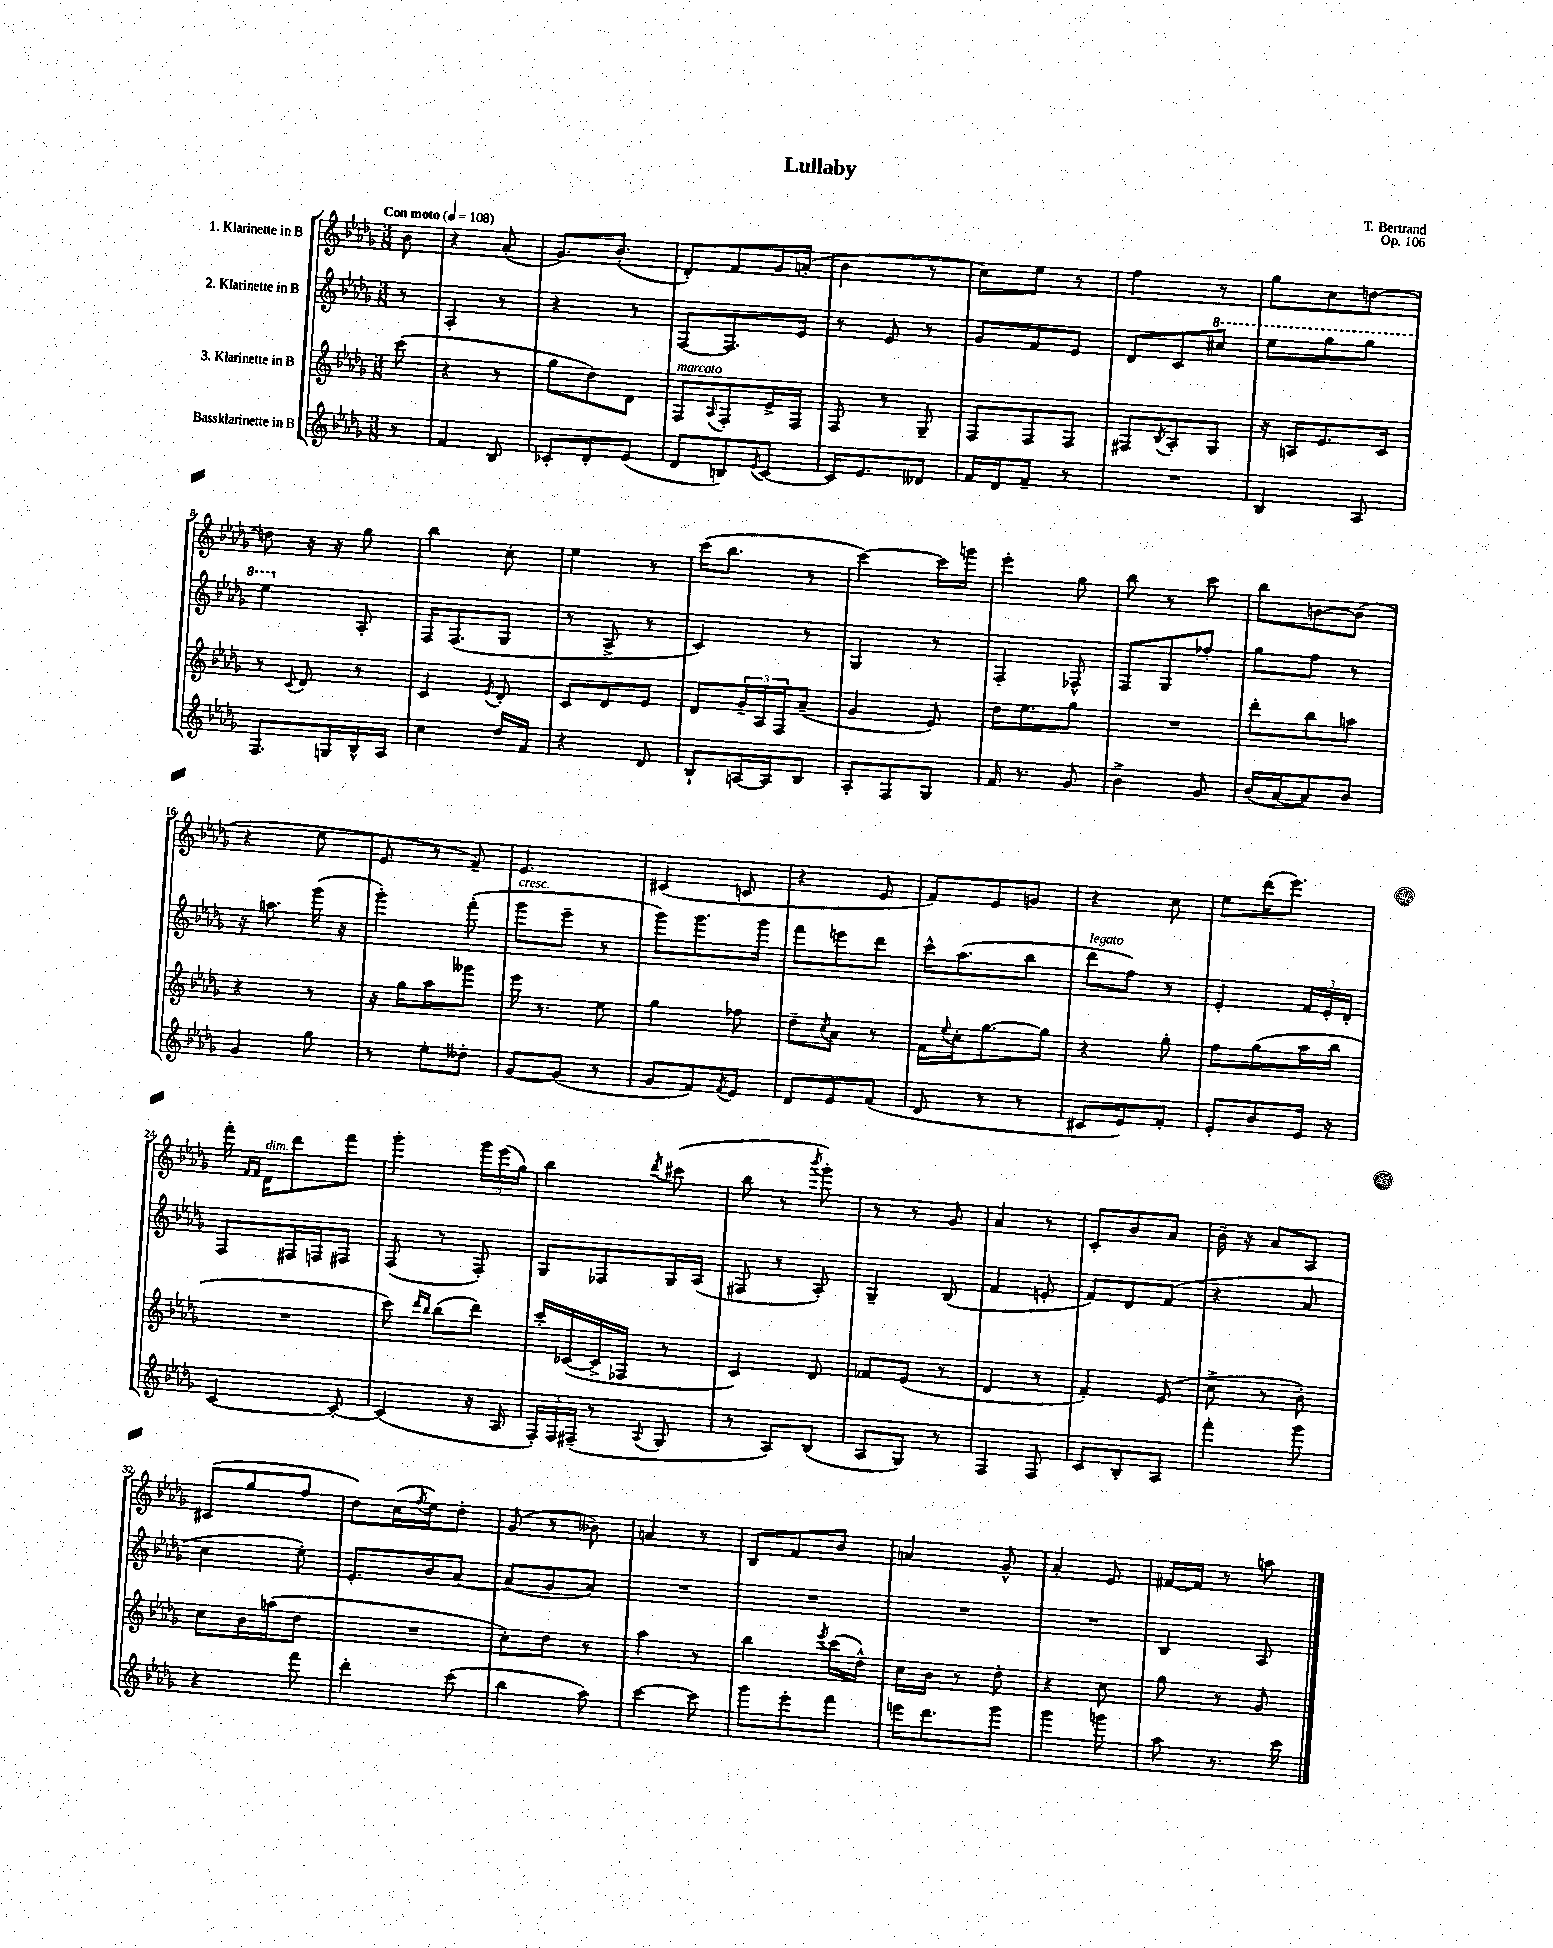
\header { title = "Lullaby" composer = "T. Bertrand" opus = "Op. 106" }
<<
\new StaffGroup <<
\new Staff = "s0" \with { instrumentName = "1. Klarinette in B" } {
    \clef treble \key des \major \numericTimeSignature \time 3/8 \partial 8 \tempo "Con moto" 4 = 108
    bes'8 |
    r4 aes'8-.( |
    ges'8.) bes'8.-.( |
    des'8-.) f'8 ges'16 a'16-.( |
    bes'4 r8 |
    c''8) ees''8 r8 |
    f''4 r8 |
    ges''8 c''8 d''8~ |
    d''8 r16 r16 ges''8 |
    bes''4 c''8-. |
    ees''4 r8 |
    c'''16( bes''8. r8 |
    c'''4~) c'''16 g'''16 |
    ees'''4-. ges''8 |
    bes''8 r8 c'''8 |
    bes''8 b'8~ b'8( |
    r4 ees''8 |
    ees'8 r8 f'8--) |
    ees'4. |
    cis'4( c'8 |
    r4 ees'8 |
    f'8) ees'8 g'8 |
    r4 c''8 |
    ees''8 des'''16( ees'''8.) |
    f'''16-. \grace { f'16 f'16 } des'16^\markup { \italic "dim." } des'''8 f'''8 |
    ges'''4-. \tuplet 3/2 { ges'''16 ees'''16( ges''16) } |
    bes''4 \acciaccatura { des'''8 } cis'''8( |
    bes''8 r8 \acciaccatura { bes'''8 } ges'''8-.) |
    r8 r8 ges'8 |
    aes'4 r8 |
    c'8-. bes'8 aes'8 |
    bes'16-- r16 aes'8 aes8 |
    cis'8( ges''8 f''8 |
    des''8) c''16( \acciaccatura { f''8 } ees''16) des''8-. |
    ges'8( r8 beses'8) |
    a'4 r8 |
    bes8 f'8 bes'8 |
    a'4 ges'8-^ |
    aes'4-. ees'8 |
    fis'16~ fis'16 r8 a''8 \bar "|." |
}
\new Staff = "s1" \with { instrumentName = "2. Klarinette in B" } {
    \clef treble \key des \major \numericTimeSignature \time 3/8 \partial 8
    r8 |
    aes4-. r8 |
    r4 r8 |
    f8~ f8. ees'16 |
    r8 ees'8 r8 |
    ges'8 f'8 ees'8 |
    des'8 c'8 \ottava #1 cis'''8 |
    ees'''8 ges'''8 ges'''8 |
    ees'''4 \ottava #0 aes8-. |
    f16 f8.( ges8 |
    r8 aes8-> r8 |
    c'4) r8 |
    ges4 r8 |
    f4-. fes8-^ |
    f8 ges8 fes''8-. |
    ges''8 f''8 r8 |
    r16 a''8. ges'''16( r16 |
    ges'''4-.) f'''8-.( |
    ges'''8^\markup { \italic "cresc." } ees'''8-- r8 |
    ges'''8) ges'''8. ges'''16 |
    f'''8 e'''8 des'''8 |
    c'''16-^ aes''8.( bes''8 |
    des'''8^\markup { \italic "legato" } f''8) r8 |
    ees'4-. \tuplet 3/2 { f'16 ees'16-. des'16-. } |
    f8 fis16 f16 fis8 |
    f8( r8 f8-.) |
    ges8 fes8 ges16 aes16( |
    fis8 r8 aes8-.) |
    ges4-- bes8( |
    f'4 e'8-. |
    f'8) des'8 f'8( |
    r4 aes'8 |
    c''4 ees''8-.) |
    ees'8.-. bes'16 aes'8~ |
    aes'8( ges'8 aes'8) |
    R4. |
    R4. |
    R4. |
    R4. |
    bes4 aes8 \bar "|." |
}
\new Staff = "s2" \with { instrumentName = "3. Klarinette in B" } {
    \clef treble \key des \major \numericTimeSignature \time 3/8 \partial 8
    c'''8( |
    r4 r8 |
    ges''8 des''8) des'8 |
    f8^\markup { \italic "marcato" } \appoggiatura { aes8 } f8-. ees'16-> f16 |
    f8 r8 ges8-- |
    f8 f8 f8 |
    fis8 \acciaccatura { bes8 } aes8-. ges8 |
    r16 a16 ees'8. c'16 |
    r8 \appoggiatura { c'8 } des'8 r8 |
    c'4 \acciaccatura { ees'8 } des'8-. |
    c'8 des'8 ees'8 |
    des'8 \tuplet 3/2 { ges'16-- aes16 f16 } aes'8--( |
    ges'4 ees'8) |
    des''16 ees''8. ges''8 |
    R4. |
    des'''8-. bes''8 a''8 |
    r4 r8 |
    r16 ges''16 aes''8 geses'''8 |
    ees'''16 r8. ees''8 |
    ges''4 fes''8 |
    des''8-- \acciaccatura { c''8 } aes'8 r8 |
    f'16 \appoggiatura { ees''8 } c''16-. ges''8.~ ges''16 |
    r4 ges''8-. |
    f''8 ges''8( aes''16 bes''16 |
    R4. |
    c'''8) \grace { des'''16 bes''16 } bes''8( des'''8) |
    c'''16-. ces'16~( ces'16-> fes16 r8 |
    c'4) des'8 |
    fes'8 ees'8( r8 |
    des'4 r8 |
    f'4-.) ees'8( |
    c''8-> r8 bes'8-.) |
    c''8 bes'16 a''16( des''8 |
    R4. |
    c''8-.) des''8 r8 |
    aes''4 r8 |
    bes''4 \acciaccatura { ees'''8 } c'''16( des''16-^) |
    c''16 bes'16 r8 des''8-. |
    r4 c''8 |
    ges''8 r8 ges'8 \bar "|." |
}
\new Staff = "s3" \with { instrumentName = "Bassklarinette in B" } {
    \clef treble \key des \major \numericTimeSignature \time 3/8 \partial 8
    r8 |
    f'4 bes8 |
    ces'8-. des'8-. ees'8( |
    des'8 b8) \acciaccatura { ees'8 } c'8~ |
    c'16 ees'8. deses'8 |
    f'16 des'16 f'8-- r8 |
    R4. |
    bes4 aes8 |
    f8. g16 bes16-^ aes16 |
    c''4 des''16 f'16 |
    r4 des'8 |
    bes8-! a16~ a16 bes8 |
    aes8-. f8 ges8 |
    f'16 r8. ges'8 |
    bes'4-> ges'8 |
    bes'16( aes'16~ aes'8) bes'8 |
    ges'4 ges''8 |
    r8 ees''8-. deses''8-. |
    ges'8~ ges'8( r8 |
    ges'8 f'8) \acciaccatura { f'8 } ees'8 |
    des'8 ees'8 f'8( |
    des'8 r8 r8 |
    cis'8 ees'8) f'8-. |
    ees'8-. bes'8 ees'16 r16 |
    c'4~ c'8~-. |
    c'4( r16 aes16 |
    \tuplet 3/2 { f16-.) f16 fis16--( } r8 \appoggiatura { aes8 } ges8 |
    r8 aes8) bes8( |
    aes8 ges8) r8 |
    f4 f8 |
    c'8 bes8-. aes8 |
    f'''4-. ges'''8 |
    r4 f'''8 |
    des'''4-. c'''8( |
    bes''4 aes''8) |
    c'''4~ c'''8 |
    ges'''8 ees'''8-. f'''8 |
    e'''16 des'''8. ges'''8 |
    ges'''4 g'''8 |
    aes''8 r8. c'''16 \bar "|." |
}
>>
>>
